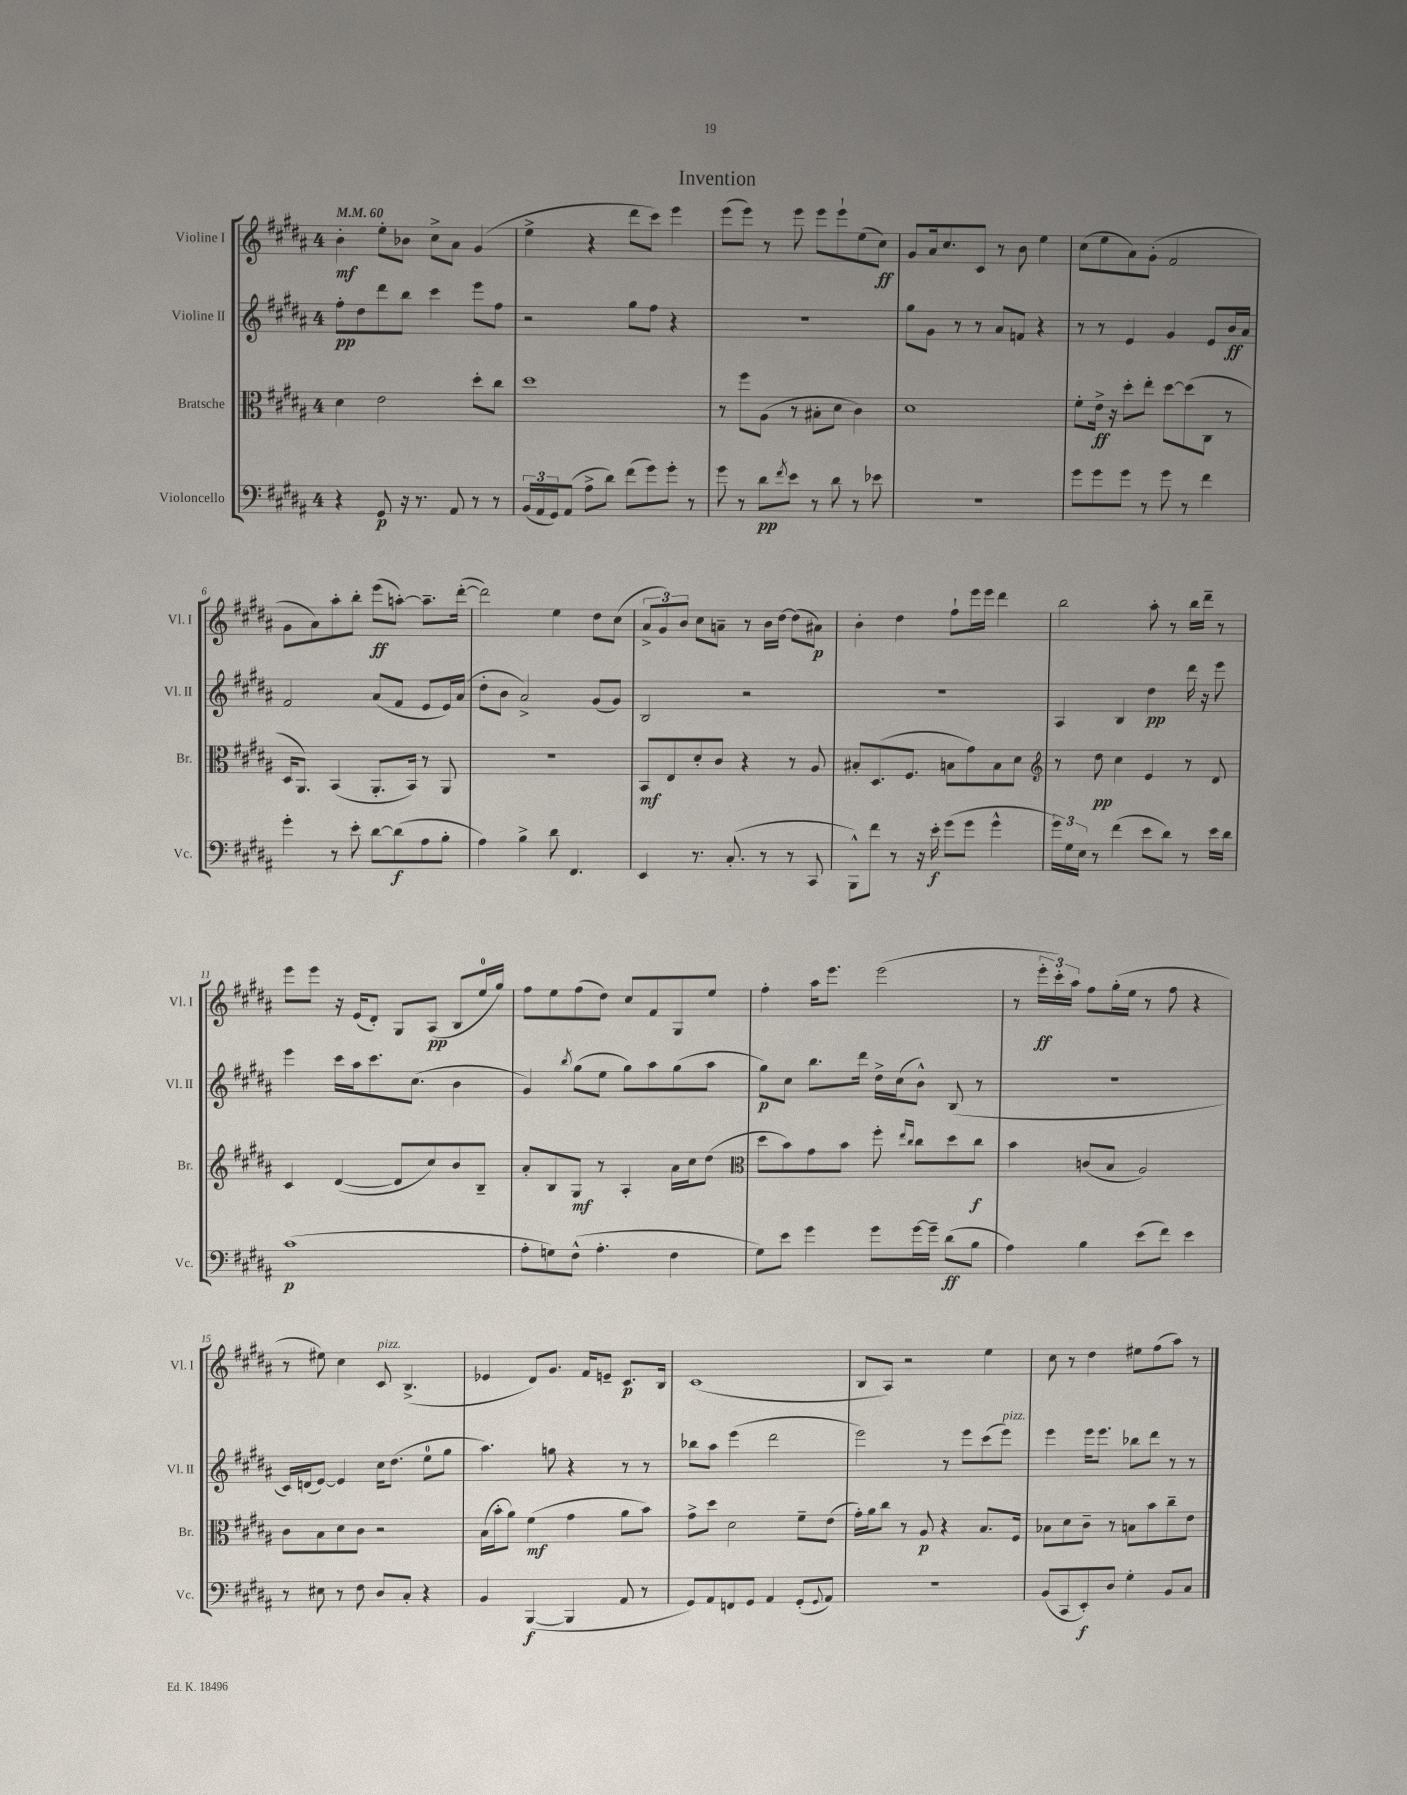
\header { title = "Invention" }
<<
\new StaffGroup <<
\new Staff = "s0" \with { instrumentName = "Violine I" shortInstrumentName = "Vl. I" } {
    \clef treble \key b \major \once \override Staff.TimeSignature.style = #'single-digit \time 4/4 \tempo 4 = 60
    b'4-.\mf e''8-. bes'8 cis''8-> ais'8 gis'4( |
    e''4-> r4 dis'''8 cis'''8) e'''4 |
    e'''8( e'''8) r8 e'''8 e'''8 e'''8-! e''8( cis''8\ff) |
    gis'8 ais'16 cis''8. cis'8 r8 b'8 e''4 |
    cis''8( e''8 ais'8) gis'8-.( fis'2 |
    gis'8 ais'8) ais''8-. b''8-. e'''8\ff( a''8~-.) a''8.-- dis'''16~-.( |
    dis'''2) e''4 dis''8 cis''8( |
    \tuplet 3/2 { ais'8-> gis'8) b'8 } cis''8 a'8-- r8 b'16 dis''16~ dis''8( ais'8\p) |
    b'4-. dis''4 fis''8-! e'''16 e'''16 dis'''4 |
    b''2 ais''8-. r8 b''16 dis'''16-- r8 |
    e'''8 e'''8 r16 e'16( dis'8-.) gis8 ais8\pp( b8 e''16-0 gis''16) |
    fis''8 e''8 fis''8( dis''8) cis''8 fis'8 gis8 e''8 |
    fis''4-. ais''16 e'''8. e'''2( |
    r8 \tuplet 3/2 { e'''16-.\ff cis'''16-.) ais''16 } fis''8 gis''16-.( e''16 r8 fis''8 r4 |
    r8 eis''8) cis''4 cis'8^\markup { \italic "pizz." } b4.->( |
    ees'4 dis'8) gis'8. fis'16 e'8-- cis'8.\p b16 |
    cis'1( |
    b8 ais8) r2 e''4 |
    cis''8 r8 dis''4 eis''8 fis''8( ais''8) r8 \bar "|." |
}
\new Staff = "s1" \with { instrumentName = "Violine II" shortInstrumentName = "Vl. II" } {
    \clef treble \key b \major \once \override Staff.TimeSignature.style = #'single-digit \time 4/4
    fis''8-.\pp dis''8 dis'''8 b''8 cis'''4 e'''8 fis''8 |
    r2 gis''8 fis''8 r4 |
    R1 |
    gis''8 gis'8 r8 r8 ais'8 f'8 r4 |
    r8 r8 e'4 gis'4 e'8 b'16\ff ais'16 |
    fis'2 ais'8( fis'8 e'8 e'16) ais'16( |
    dis''8-. b'8 ais'2->) gis'8( gis'8) |
    b2 r2 |
    r1 |
    ais4 b4 dis''4\pp dis'''16 r16 e'''8 |
    e'''4 cis'''16 ais''16 cis'''8. cis''8.( b'4 |
    gis'4) \acciaccatura { b''8 } gis''8( e''8 gis''8) ais''8 gis''8( ais''8 |
    gis''8\p) cis''8 b''8. dis'''16 dis''16-> cis''16( b'8-^) b8( r8 |
    R1 |
    cis'16) d'16( e'8~) e'4 cis''16 dis''8.( e''8-0 gis''8 |
    ais''4.) g''8 r4 r8 r8 |
    bes''8 ais''8 e'''4( dis'''2 |
    e'''2) r8 e'''8 cis'''8( e'''8^\markup { \italic "pizz." }) |
    e'''4 e'''16 e'''8. bes''8 dis'''8 r8 r8 \bar "|." |
}
\new Staff = "s2" \with { instrumentName = "Bratsche" shortInstrumentName = "Br." } {
    \clef alto \key b \major \once \override Staff.TimeSignature.style = #'single-digit \time 4/4
    dis'4 e'2 dis''8-. cis''8 |
    dis''1 |
    r8 fis''8 ais8( r8 bis8-. dis'8 cis'4) |
    dis'1 |
    fis'8-. e'16->\ff r16 dis''8-. e''8-. dis''8~ dis''8( cis8 r8 |
    dis16 ais,8.) b,4( ais,8.-. b,16) r8 ais,8 |
    R1 |
    b,8\mf e8 dis'8-. cis'8 r4 r8 ais8 |
    bis8-. dis8.( fis8. b8 gis'8) b8 dis'8 |
    \clef treble r8 dis''8\pp cis''4 e'4 r8 dis'8 |
    cis'4 dis'4~( dis'8 cis''8) b'8 b8-- |
    ais'8-. b8 gis8\mf r8 ais4-. ais'16 cis''16 dis''8( |
    \clef alto dis''8 b'8) gis'8 b'8 fis''8-. \grace { e''16 cis''16 } cis''8 dis''8 cis''8\f |
    b'4 c'8( b8 ais2) |
    cis'8 b8 dis'8 cis'8 r2 |
    b16( b'16-. ais'8) fis'4\mf( gis'4 ais'8 b'8) |
    gis'8-> dis''8 dis'2 fis'8-- e'8( |
    gis'16-.) ais'16 cis''8 r8 ais8\p r4 b8. fis16 |
    bes8 dis'8 cis'8-- r8 b8 b'8 cis''8-- e'8 \bar "|." |
}
\new Staff = "s3" \with { instrumentName = "Violoncello" shortInstrumentName = "Vc." } {
    \clef bass \key b \major \once \override Staff.TimeSignature.style = #'single-digit \time 4/4
    r4 gis,8\p r16 r8. ais,8 r8 r8 |
    \tuplet 3/2 { b,16( ais,16 gis,16) } ais,8( ais8-> dis'8) fis'8( gis'8) gis'8-. r8 |
    gis'8 r8 dis'8\pp \acciaccatura { fis'8 } e'8 r8 dis'8 r8 ees'8 |
    R1 |
    gis'8 gis'8 gis'8 r8 gis'8 r8 fis'4 |
    gis'4-. r8 e'8-. dis'8~ dis'8\f( ais8 b8-. |
    ais4) b4-> dis'8 fis,4. |
    e,4 r8. cis8.-.( r8 r8 cis,8 |
    b,,8-^) fis'8 r8 r16 e'16-.\f gis'8( gis'8 gis'4-^ |
    \tuplet 3/2 { gis'16) gis16 e16 } r8 fis'4( e'8 dis'8) r8 e'16 dis'16 |
    cis'1\p( |
    ais8-. g8) fis8-^( ais4.-. fis4 |
    gis8) e'8 gis'4 gis'8 gis'16~ gis'16-- dis'8\ff( b8 |
    ais4) b4 e'8( fis'8) e'4 |
    r8 eis8 r8 fis8 dis8 cis8-. r4 |
    b,4 b,,4~\f( b,,4 ais,8 r8 |
    gis,8) ais,8 f,8 gis,8 ais,4 gis,8-.( \appoggiatura { gis,8 } ais,8) |
    R1 |
    b,8( cis,8 e,8-.\f) dis8 gis4-. b,8 cis8 \bar "|." |
}
>>
>>
